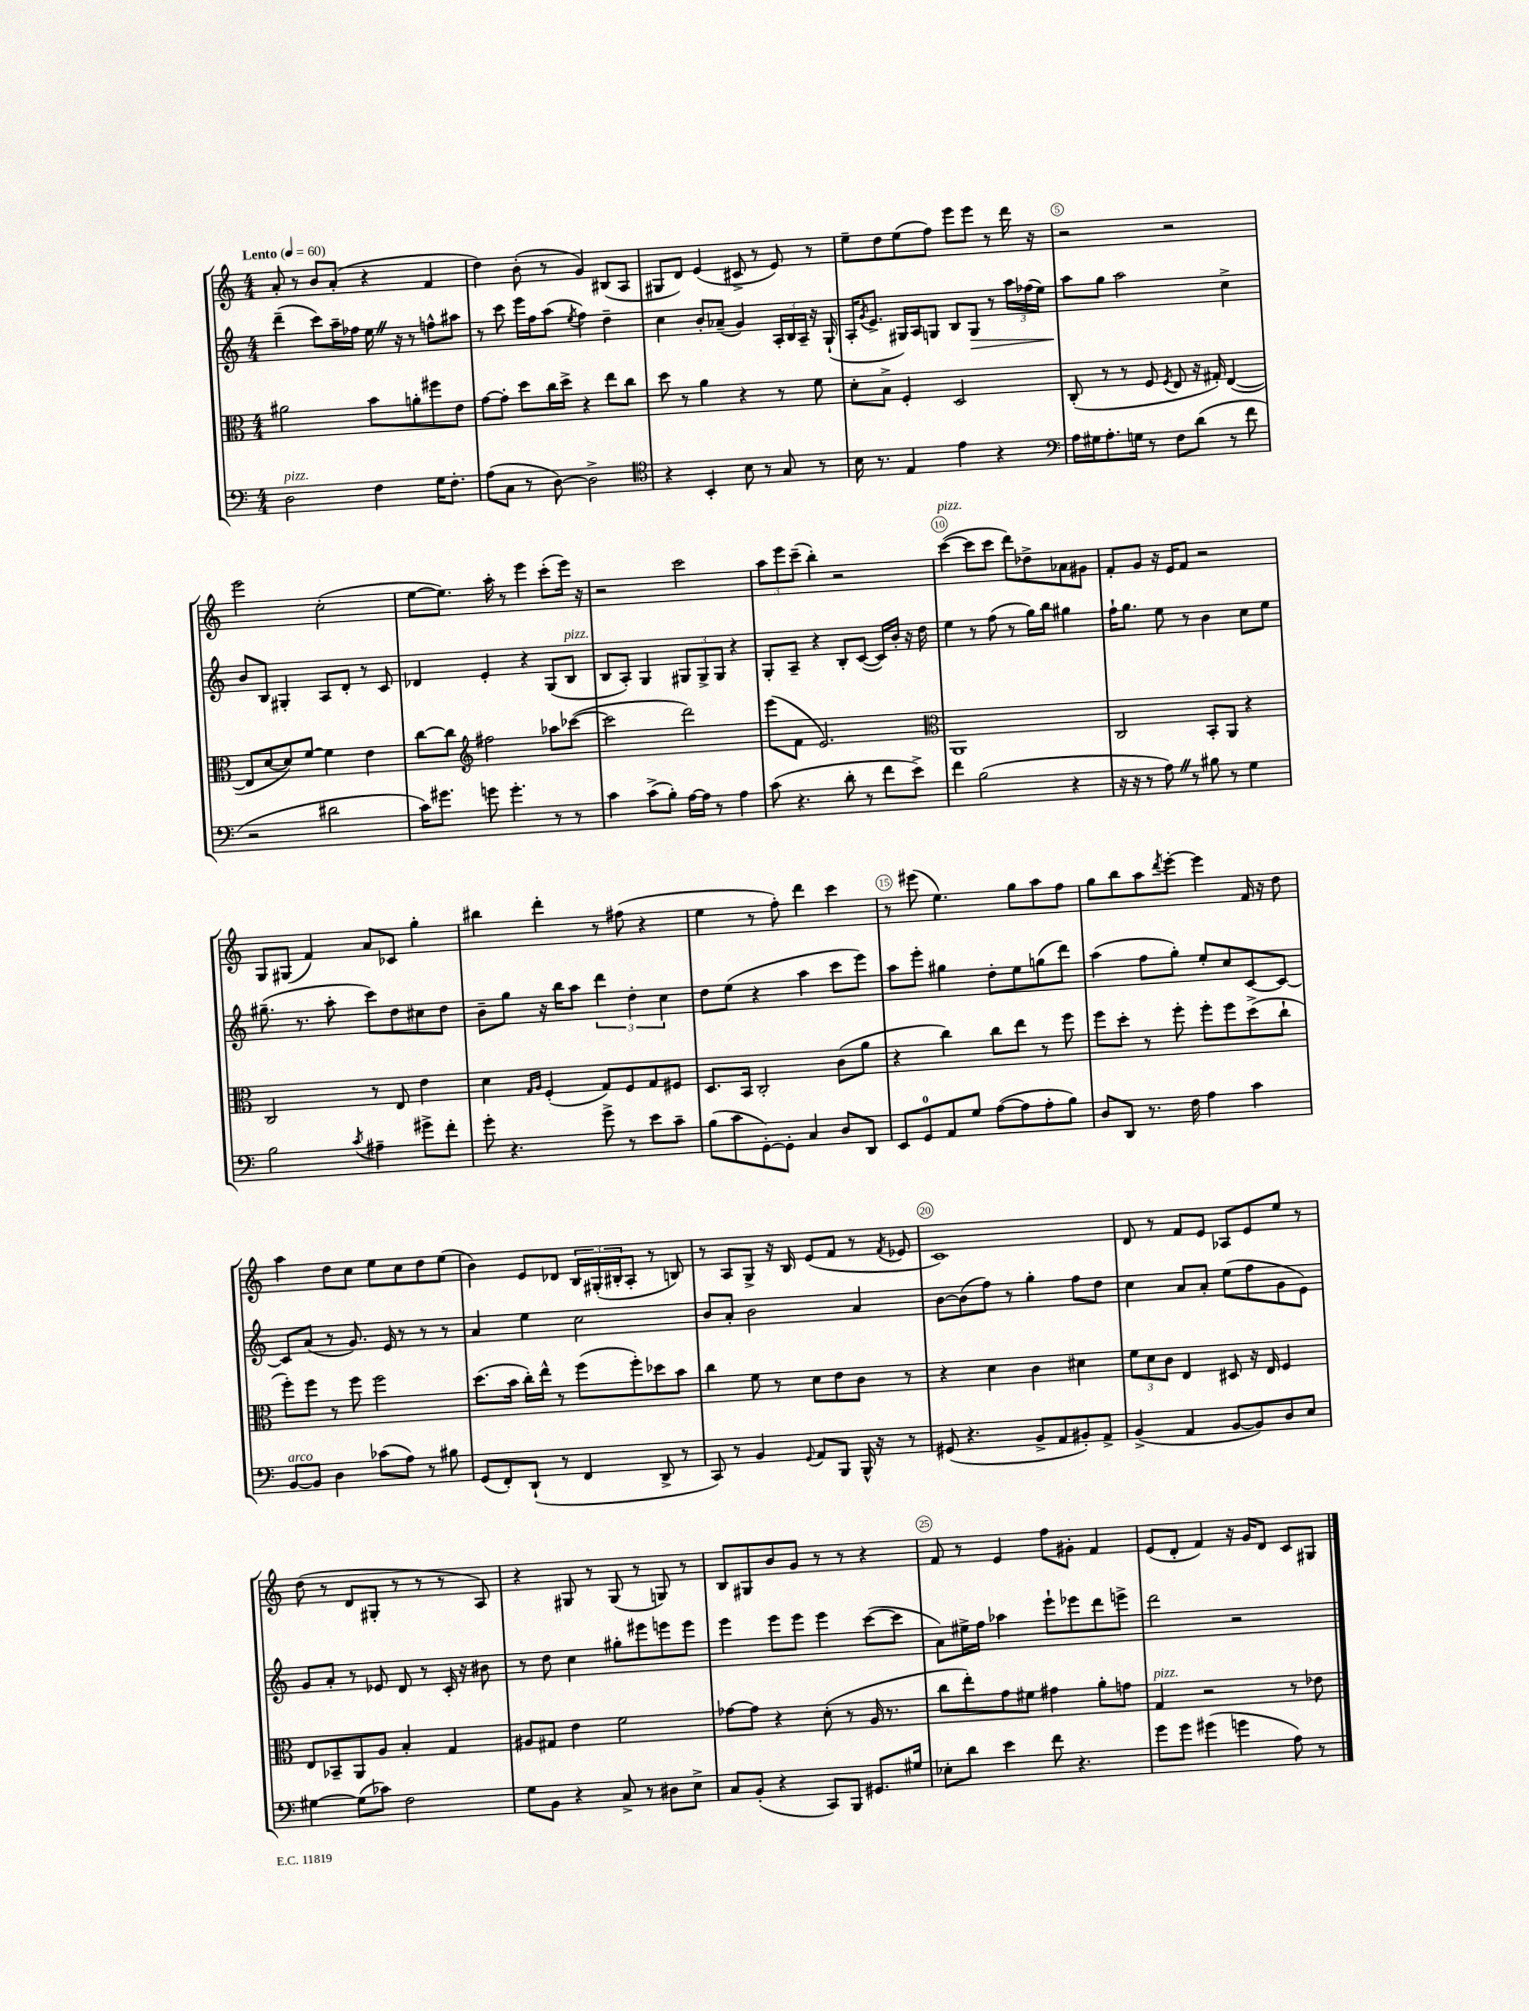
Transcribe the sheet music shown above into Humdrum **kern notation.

**kern	**kern	**kern	**dynam	**kern
*part4	*part3	*part2	*part2	*part1
*staff4	*staff3	*staff2	*staff2	*staff1
*clefF4	*clefC3	*clefG2	*	*clefG2
*k[]	*k[]	*k[]	*	*k[]
*M4/4	*M4/4	*M4/4	*	*M4/4
*MM60	*MM60	*MM60	*	*MM60
=1	=1	=1	=1	=1
!	!	!	!	!LO:TX:a:B:t=Lento
!LO:TX:a:i:t=pizz.	!	!	!	!
2D\	2a#X\	(4ddd~\	.	8a'/
.	.	.	.	8r
.	.	8ccc\L)	.	8b/L
.	.	16aa~\L	.	(8a'/J
.	.	16ff-X\JJ	.	.
4F\	8b\L	16eeZ\	.	4r
.	.	16r	.	.
.	8an'\	8r	.	.
16G\KL	8ff#X\	8ffn^^\L	.	4f/
8.F'\J	.	.	.	.
.	8e\J	8aa#X\J	.	.
=2	=2	=2	=2	=2
(8A\L	[8g\L	8r	.	4dd\)
8C\J	8g'\J]	8ccc\	.	.
8r	8dd\L	16eee\LL	.	(8b'\
.	.	16ff\J	.	.
[8D\)	16cc\L	(8aa\J	.	8r
.	16dd^\JJ	.	.	.
.	.	8qee/	.	.
2D^\]	4r	4ff\)	.	4g/)
.	8ee\L	4dd~\	.	(8B#X/L
.	8cc\J	.	.	8A/J
=3	=3	=3	=3	=3
*clefC4	*	*	*	*
4r	8dd\	4cc\	.	8G#X/L
.	8r	.	.	8d/J)
4BB'/	4a\	8b'/L	.	(4e/
.	.	(8a-X~/J	.	.
8B\	4r	4g/)	.	8c#X^/
8r	.	.	.	8r
8G/	8r	24A'/LL	.	8e/)
.	.	24B/	.	.
.	.	24A~/JJ	.	.
8r	8f\	16r	.	8r
.	.	(16G`/	.	.
=4	=4	=4	=4	=4
16B\	8d'\L	16A'/KL	.	8ee~\L
.	.	8qg/	.	.
8.r	.	8.e^/J	.	.
.	8B^\J	.	.	8dd\
4E/	4F'/	16G#X/LL)	.	(8ee\
.	.	16A/J	.	.
.	.	8Gn/J	.	8ff\J)
4e\	2D/	8B/L	.	8eee\L
!	!	!	!LO:HP:b	!
.	.	8G/J	>	8eee\J
4r	.	8r	.	8r
.	.	24aa\LL	.	16ddd\
.	.	(24ff-X\	.	.
.	.	.	.	16r
.	.	24ee\JJ)	.	.
=5	=5	=5	=5	=5
*clefF4	*	*	*	*
16A\LL	(8C'/	8aa\L	.	2r
16G#X\J	.	.	.	.
8.A'\	8r	8gg\J	]	.
.	8r	2aa\	.	.
16Gn\Jk	.	.	.	.
8r	8F/	.	.	.
.	8qF/	.	.	.
8F\L	8E/	.	.	2r
(8d\J	16r	.	.	.
.	16G#X'/)	.	.	.
8r	([4E/	4cc^\	.	.
8f\	.	.	.	.
!!LO:LB:g=z
=6	=6	=6	=6	=6
2r	8E/L]	8b/L	.	2eee\
.	[8d/	8B/J	.	.
.	8d/])	4G#X'/	.	.
.	[8f/J	.	.	.
2d#X\	4f\]	8A/L	.	(2cc'\
.	.	8d'/J	.	.
.	4e\	8r	.	.
.	.	8c/	.	.
=7	=7	=7	=7	=7
16c\KL)	[8cc\L	4d-X/	.	[8ee\L
8.g#X\J	.	.	.	.
.	8cc\J]	.	.	8.ee\J])
*	*clefG2	*	*	*
8gn\	2ff#X\	4e'/	.	.
.	.	.	.	16aa'\
4.g'\	.	.	.	8r
.	.	4r	.	4eee\
8r	8aa-X\L	(8G/L	.	(8ccc'\L
!	!	!LO:TX:a:i:t=pizz.	!	!
8r	([8ccc-X\J	8B/J	.	16eee\Jk)
.	.	.	.	16r
=8	=8	=8	=8	=8
4c\	2ccc-\]	8B/L	.	2r
.	.	8A'/J)	.	.
(8c^\L	.	4G/	.	.
8B'\J)	.	.	.	.
[16A\LL	2ddd\)	12G#X/L	.	2ccc\
16A\JJ]	.	.	.	.
.	.	12G#^/	.	.
8r	.	.	.	.
.	.	12G#/J	.	.
4A\	.	4r	.	.
=9	=9	=9	=9	=9
(8c\	(8eee\L	8G'/L	.	12aa\L
.	.	.	.	12eee\
4.r	8f\J	8A~/J	.	.
.	.	.	.	(12ccc~\J
.	2.e/)	4r	.	4bb'\)
8d'\	.	8B'/L	.	2r
8r	.	([8c/J	.	.
8f\L	.	16c/LL])	.	.
.	.	16b'/JJ	.	.
8e^\J)	.	16r	.	.
.	.	16dd\	.	.
=10	=10	=10	=10	=10
*	*clefC3	*	*	*
!	!	!	!	!LO:TX:a:i:t=pizz.
4f\	1AA	4ee\	.	([4ccc\
(2B\	.	8r	.	8ccc\L]
.	.	(8ff\	.	8ccc\J
.	.	8r	.	8ddd\L)
.	.	16gg\LL)	.	8dd-X^\
.	.	16bb\JJ	.	.
4r	.	4gg#X\	.	8a-X\
.	.	.	.	8g#X\J
=11	=11	=11	=11	=11
16r	2C/	16ff`\KL	.	8f'/L
16r	.	8.gg\J	.	.
8r	.	.	.	8g/J
8AZ\)	.	8ee\	.	16r
.	.	.	.	16e/KL
8r	.	8r	.	8f/J
8B#X\	8BB'/L	4b\	.	2r
8r	8AA/J	.	.	.
4G\	4r	8cc\L	.	.
.	.	8ee\J	.	.
!!LO:LB:g=z
=12	=12	=12	=12	=12
2B\	2C/	(8.gg#X~\	.	8G/L
.	.	.	.	(8G#X/J
.	.	8.r	.	.
.	.	.	.	4f/)
.	.	8aa'\	.	.
8qc/	.	.	.	.
4A#X~\	8r	8ccc\L)	.	8a/L
.	8E/	8dd\	.	8c-X/J
8g#X^\L	4e\	8cc#X\	.	4gg'\
8f'\J	.	8dd\J	.	.
=13	=13	=13	=13	=13
8g'\	4d\	8b~\L	.	4bb#X\
4.r	.	8gg\J	.	.
.	16qqG/LL	.	.	.
.	16qqA/JJ	.	.	.
.	(4F'/	16r	.	4ddd'\
.	.	16bb\KL	.	.
.	.	8aa\J	.	.
8g^\	8G/L)	6ddd\	.	8r
8r	8F/	.	.	(8ff#X\
.	.	6dd'\	.	.
8e\L	8G/	.	.	4r
.	.	6cc\	.	.
8c~\J	8F#X/J	.	.	.
=14	=14	=14	=14	=14
(8B\L	8.D/L	8dd\L	.	4ee\
8c\	.	(8ee\J	.	.
.	16BB/Jk	.	.	.
[8GG'\)	2C'/	4r	.	8r
8GG'\J]	.	.	.	8ff'\)
4C/	.	4aa\	.	4ddd\
8D/L	(8c\L	8ccc\L	.	4ccc\
8DD/J	8a\J	8eee\J)	.	.
=15	=15	=15	=15	=15
8EE/L	4r	8aa\L	.	8r
8GG/	.	8eee'\J	.	(8eee#X\
8AA/	4cc\)	4gg#X\	.	4.ee\)
8G/J	.	.	.	.
([8A\L	8cc\L	8dd'\L	.	.
8A\]	8ee\J	8ee\	.	8gg\L
8A'\	8r	(8ggn\	.	8aa\
8B\J)	8ff\	8ddd\J)	.	8ff\J
=16	=16	=16	=16	=16
8D/L	8ff\L	(4aa\	.	8gg\L
8DD/J	8dd'\J	.	.	8bb\
8.r	8r	8ff\L	.	8aa\
.	.	.	.	8qddd/
.	8ff'\	8gg'\J)	.	[8eee'\J
16F\	.	.	.	.
4A\	8ff'\L	8ee'/L	.	4eee\]
.	8ff\	8cc/	.	.
4c\	(8dd^\	[8c/	.	16f/
.	.	.	.	16r
.	8cc`\J	8c/J_	.	8dd\
!!LO:LB:g=z
=17	=17	=17	=17	=17
!LO:TX:a:i:t=arco	!	!	!	!
[8BB/L	8ff'\L)	8c/L]	.	4aa\
8BB/J]	8ff\J	(8a/J	.	.
4D\	8r	8r	.	8dd\L
.	8ff\	8.g/)	.	8cc\J
(8c-X\L	2ff\	.	.	8ee\L
.	.	16e/	.	.
8A\J)	.	8r	.	8cc\
8r	.	8r	.	8dd\
8B#X\	.	8r	.	(8ee\J
=18	=18	=18	=18	=18
(8GG/L	(8.dd\L	4a/	.	4b\)
8FF'/)	.	.	.	.
.	16b\Jk	.	.	.
(8DD`/J	16cc'\LL)	4ee\	.	8e/L
.	16ee^^\JJ	.	.	.
8r	8r	.	.	8d-X/J
4FF/	(8ff\L	2cc\	.	24B/LL
.	.	.	.	(24G#X'/
.	.	.	.	24B#X'/J
.	8ff'\)	.	.	8A'/J
8DD^/	8dd-X\	.	.	8r
8r	8b\J	.	.	8Bn/)
=19	=19	=19	=19	=19
8CC/)	4cc\	8b/L	.	8r
8r	.	8a'/J	.	8A/L
4BB/	8f\	2b\	.	8G^/J
.	8r	.	.	16r
.	.	.	.	16B/
8qqGG/	.	.	.	.
8AA/L	8d\L	.	.	(8e/L
8BBB/J	8e\	.	.	8f/J
16BBB^^/	8c\J	4a/	.	8r
16r	.	.	.	.
.	.	.	.	8qf/
8r	8r	.	.	8e-X/
=20	=20	=20	=20	=20
(8GG#X/	4r	[8b\L	.	1c)
4.r	.	(8b\]	.	.
.	4d\	8ff\J)	.	.
.	.	8r	.	.
8BB^/L	4c\	4gg'\	.	.
8AA/	.	.	.	.
8BB#X'/)	4d#X\	8ff\L	.	.
8AA^/J	.	8dd\J	.	.
=21	=21	=21	=21	=21
(4BB^/	12f\L	4cc\	.	8d/
.	12d\	.	.	.
.	.	.	.	8r
.	12c\J	.	.	.
4AA/	4E/	8a/L	.	8f/L
.	.	8a'/J	.	8e/J
[8BB/L	8D#X/	(8ee\L	.	8A-X/L
8BB/])	16r	8ff\	.	8e/
.	16E/	.	.	.
8D/	4F/	8g\	.	8ee/J
8E/J	.	8e\J)	.	8r
!!LO:LB:g=z
=22	=22	=22	=22	=22
[4G#X\	8E/L	8g/L	.	(8dd\
.	8BB-X~/	8a'/J	.	8r
(8G#\L]	8AA/	8r	.	8d/L
8c-X\J)	8A/J	8e-X/	.	8G#X'/J
2F\	4B'/	8d/	.	8r
.	.	8r	.	8r
.	4G/	16c'/	.	8r
.	.	16r	.	.
.	.	8b#X\	.	8A/)
=23	=23	=23	=23	=23
8G\L	8A#X/L	8r	.	4r
8BB\J	8G#X/J	8dd\	.	.
4r	4e\	4cc\	.	8G#X/
.	.	.	.	8r
8C^/	2f\	8gg#X'\L	.	(8G#/
8r	.	8eee#X\	.	8r
8D#X\L	.	8eeen\	.	8Gn/)
8E^\J	.	8eee\J	.	8r
=24	=24	=24	=24	=24
8C/L	[8g-X\L	4eee\	.	8B/L
(8BB'/J	8g-\J]	.	.	8G#X/
4r	4r	8eee\L	.	8b/
.	.	8eee\J	.	8g/J
8CC/L)	(8d'\	4eee\	.	8r
8BBB/J	8r	.	.	8r
8.GG#X/L	16A/	([8ccc\L	.	4r
.	8.r	.	.	.
.	.	8ccc\J]	.	.
16G#X/Jk	.	.	.	.
=25	=25	=25	=25	=25
8E-X'\L	8cc\L	8a\L)	.	8f/
8d\J	8ee'\)	16ee#X^\L	.	8r
.	.	16ff\JJ	.	.
4e\	8g\	4aa-X\	.	4e/
.	8f#X\J	.	.	.
8f\	4g#X\	8eee`\L	.	8ff\L
4.r	.	8eee-X\	.	8g#X'\J
.	8a'\L	8ddd\	.	4f/
.	8gn\J	8eeen^\J	.	.
=26	=26	=26	=26	=26
!	!LO:TX:a:i:t=pizz.	!	!	!
8g\L	4G/	2ddd\	.	(8e/L
8g\J	.	.	.	8d'/J
(4g#X\	2r	.	.	4f/)
4gn\	.	2r	.	16r
.	.	.	.	16g/KL
.	.	.	.	8d/J
8A\)	8r	.	.	8c/L
8r	8e-X\	.	.	8G#X/J
==	==	==	==	==
*-	*-	*-	*-	*-
